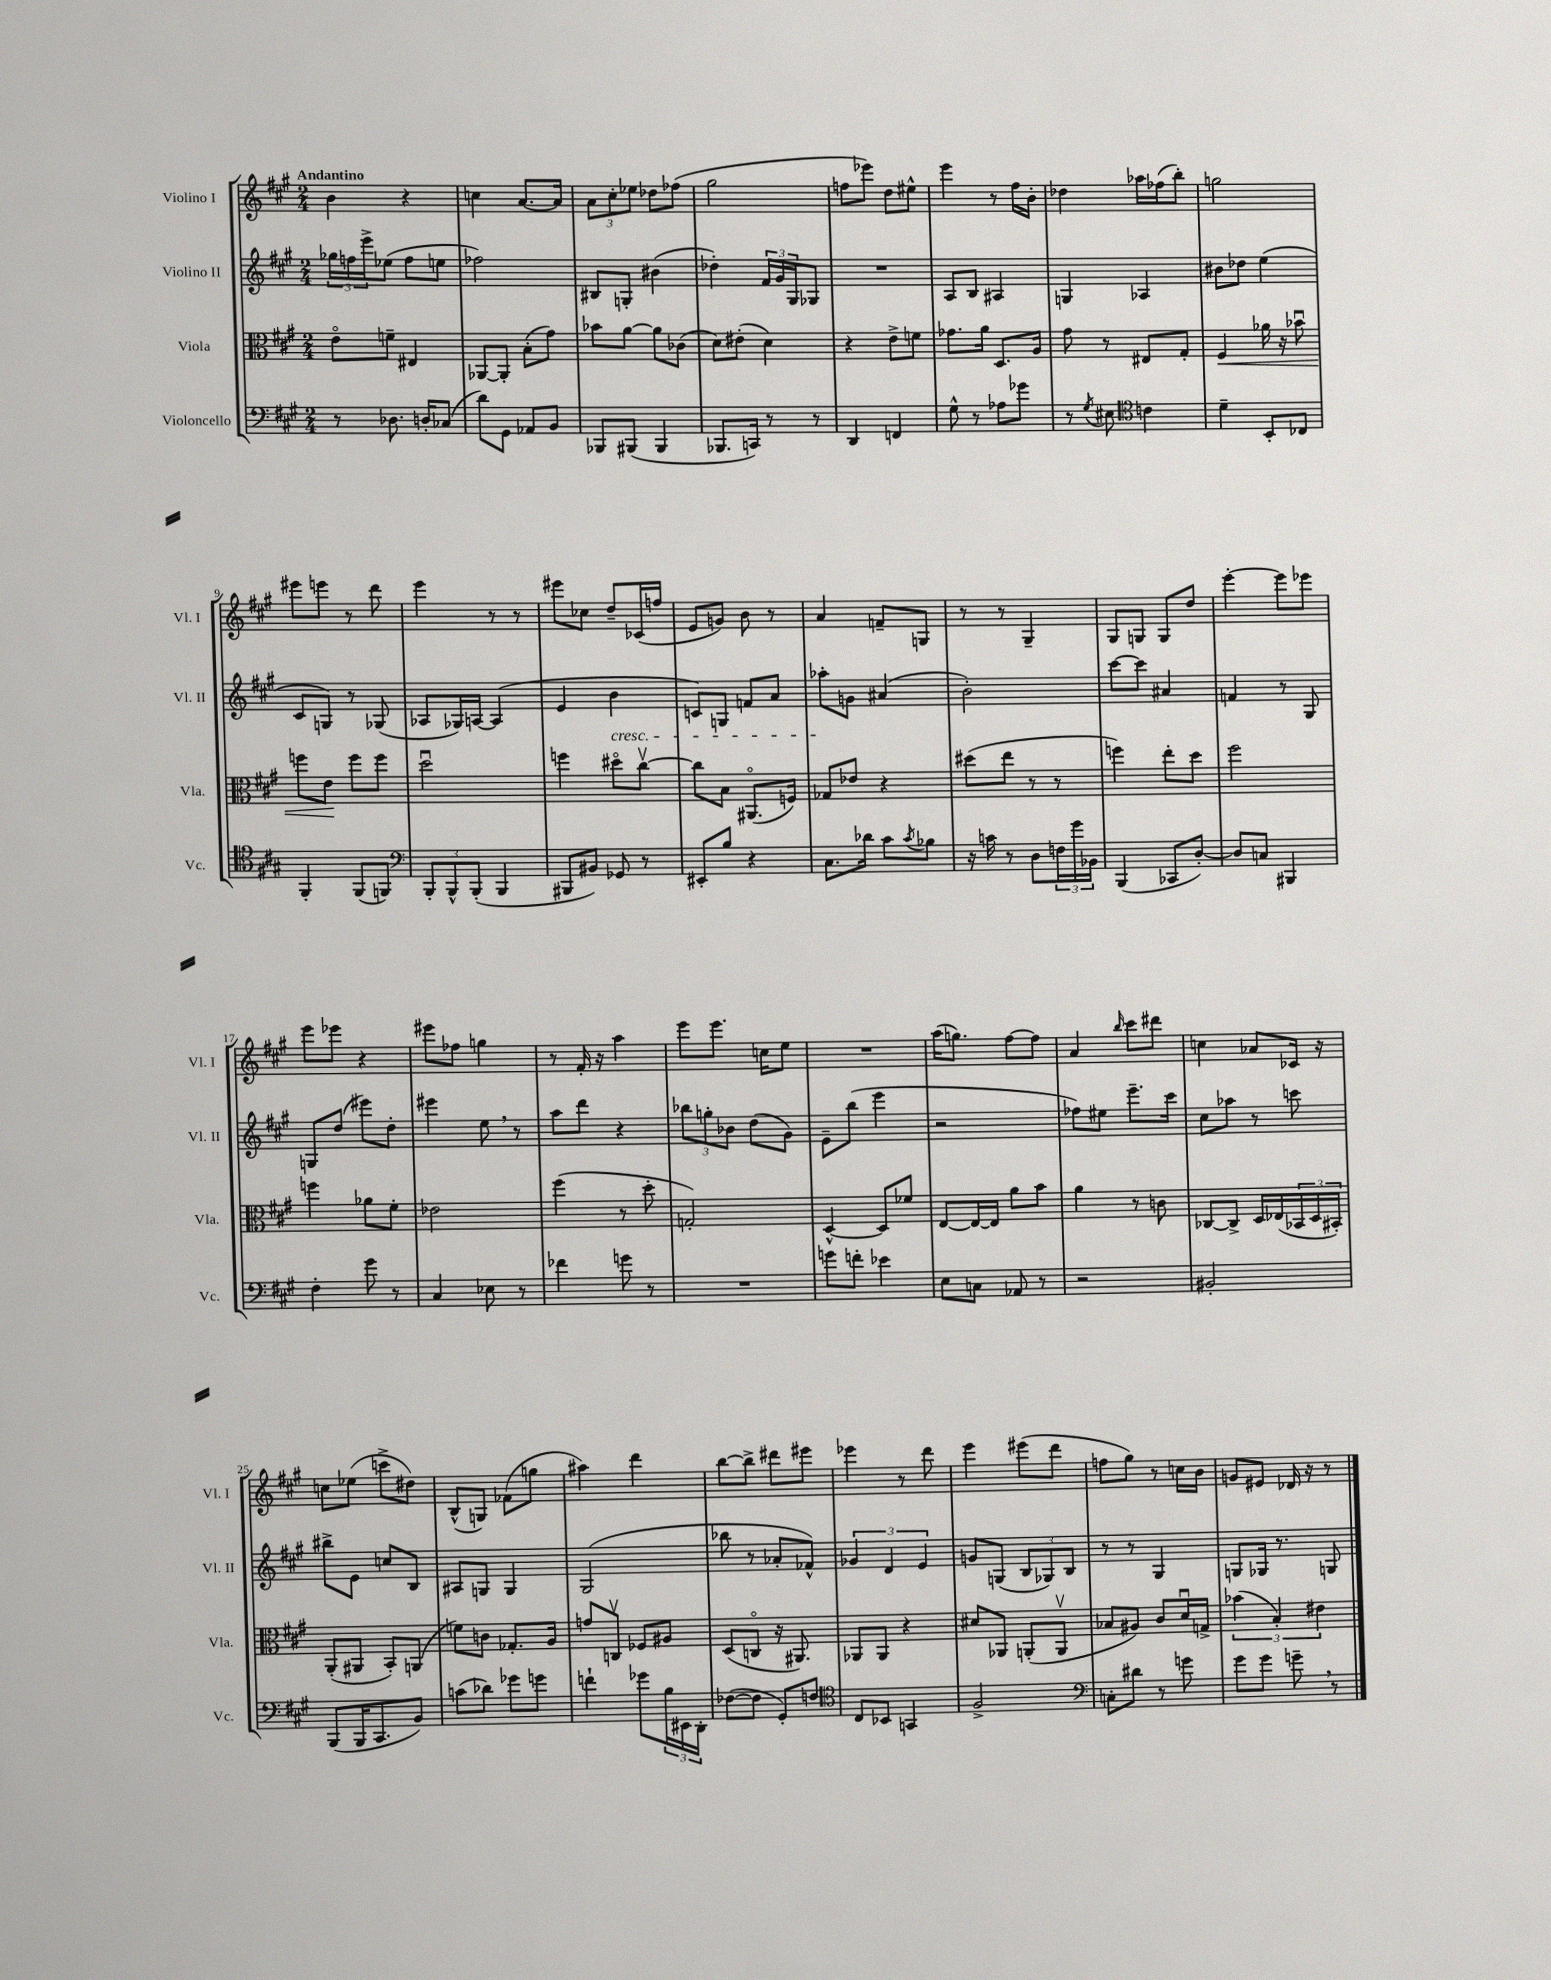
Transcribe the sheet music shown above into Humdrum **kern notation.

**kern	**kern	**dynam	**kern	**kern
*part4	*part3	*part3	*part2	*part1
*staff4	*staff3	*staff3	*staff2	*staff1
*I"Violoncello	*I"Viola	*	*I"Violino II	*I"Violino I
*I'Vc.	*I'Vla.	*	*I'Vl. II	*I'Vl. I
*clefF4	*clefC3	*	*clefG2	*clefG2
*k[f#c#g#]	*k[f#c#g#]	*	*k[f#c#g#]	*k[f#c#g#]
*M2/4	*M2/4	*	*M2/4	*M2/4
=1	=1	=1	=1	=1
!	!	!	!	!LO:TX:a:B:t=Andantino
8r	8e\L	.	24gg-X\LL	4b\
.	.	.	24ffn\	.
.	.	.	24eee^\J	.
8.D-X\	8fn~\J	.	(8ee-X\J	.
.	4E#X/	.	8ff\L	4r
16Dn'/KL	.	.	.	.
(8C-X/J	.	.	8een\J	.
=2	=2	=2	=2	=2
8d\L)	[8AA-X/L	.	2ff-X\)	4ccn\
8GG#\J	8AA-'/J]	.	.	.
8AA-X/L	(8B'\L	.	.	[8.a/L
8BB/J	8g#\J)	.	.	.
.	.	.	.	16a/Jk]
=3	=3	=3	=3	=3
8BBB-X/L	8b-X\L	.	8B#X/L	12a\L
.	.	.	.	12cc#'\
(8BBB#X/J	[8a\J	.	8Gn'/J	.
.	.	.	.	12ee-X\J
4BBB#/	8a\L]	.	(4b#X\	8dd-X\L
.	(8c-X\J	.	.	(8ff-X\J
=4	=4	=4	=4	=4
8.BBB-X/L	8d\L)	.	4dd-X'\)	2gg#\
.	(8e#X'\J	.	.	.
16CCn/Jk)	.	.	.	.
8r	4d\)	.	24f#/LL	.
.	.	.	24g#/	.
.	.	.	24G#/J	.
8r	.	.	8G-X/J	.
=5	=5	=5	=5	=5
4DD/	4r	.	2r	8ffn\L
.	.	.	.	8eee-X\J)
4FFn/	8e^\L	.	.	8dd\L
.	8fn\J	.	.	8ee#X^^\J
=6	=6	=6	=6	=6
8G#^^\	8.g-X\L	.	8A/L	4eee\
8r	.	.	8B/J	.
.	16a\Jk	.	.	.
8A-X\L	8.D/L	.	4A#X/	8r
8g-X\J	.	.	.	16ff#\LL
.	16A/Jk	.	.	16b'\JJ
=7	=7	=7	=7	=7
8r	8g#\	.	4Gn/	4dd-X\
8qG#/	.	.	.	.
8E#X\	8r	.	.	.
*clefC4	*	*	*	*
4cn\	8E#X/L	.	4A-X/	16aa-X\LL
.	.	.	.	(16ff-X\J
.	8G#'/J	.	.	8bb'\J)
=8	=8	=8	=8	=8
!	!	!LO:HP:b	!	!
4d~\	4F#/	<	8b#X\L	2ggn\
.	.	.	8dd-X\J	.
8BB'/L	16a-X\	.	(4ee\	.
.	16r	.	.	.
8C-X/J	8b-Xu\	.	.	.
!!LO:LB:g=z
=9	=9	=9	=9	=9
4FF#'/	8ffn\L	.	8c#/L	8eee#X\L
.	8e\J	.	8Gn/J)	8eeen\J
(8FF#/L	8ff\L	[	8r	8r
8FFn/J)	8ff\J	.	(8G-X/	8ddd\
=10	=10	=10	=10	=10
*clefF4	*	*	*	*
12BBB'/L	2ddu\	.	8A-X/L	4eee\
12BBB^^/	.	.	.	.
.	.	.	16G-X/L)	.
(12BBB'/J	.	.	.	.
.	.	.	[16An/JJ	.
4BBB/	.	.	(4A/]	8r
.	.	.	.	8r
=11	=11	=11	=11	=11
8BBB#X/L	4ffn\	.	4e/	8eee#X\L
8BB#X/J)	.	.	.	8cc-X\J
!	!	!	!LO:TX:b:i:t=cresc.	!
8GG-X/	8dd#X\L	.	4b\	8dd~/L
8r	[8cc#v\J	.	.	(16c-X/L
.	.	.	.	16ffn/JJ
=12	=12	=12	=12	=12
8EE#X'/L	8cc#\L]	.	8cn/L)	8e/L
8B/J	8B\J	.	8Gn/J	8gn/J)
4r	(8.AA#X/L	.	8fn/L	8b\
.	.	.	8a/J	8r
.	16Fn/Jk)	.	.	.
=13	=13	=13	=13	=13
8.C#\L	8G-X/L	.	8aa-X'\L	4a/
.	8e-X/J	.	8gn\J	.
16d-X\Jk	.	.	.	.
8c#\L	4r	.	(4a#X/	8fn~/L
8qc#/	.	.	.	.
8B-X\J	.	.	.	8Gn/J
=14	=14	=14	=14	=14
16r	(8dd#X\L	.	2b'\)	8r
16cn\	.	.	.	.
8r	8ee\J	.	.	8r
8D\L	8r	.	.	4G#~/
24Fn\L	8r	.	.	.
24g#\	.	.	.	.
24BB-X\JJ	.	.	.	.
=15	=15	=15	=15	=15
(4BBB/	4ffn\)	.	[8ccc#\L	8G#/L
.	.	.	8ccc#\J]	8Gn/J
8CC-X/L	8ee'\L	.	4a#X/	8G/L
[8D'/J)	8dd\J	.	.	8dd/J
=16	=16	=16	=16	=16
8D/L]	2ff#\	.	4fn/	[4eee'\
8Cn/J	.	.	.	.
4BBB#X/	.	.	8r	8eee\L]
.	.	.	8G#/	8eee-X\J
!!LO:LB:g=z
=17	=17	=17	=17	=17
4F#'\	4ffn\	.	8Gn/L	8eee\L
.	.	.	(8dd/J	8eee-X\J
8g#\	8a-X\L	.	8eee#X\L)	4r
8r	8f#'\J	.	8dd'\J	.
=18	=18	=18	=18	=18
4C#/	2e-X\	.	4eee#X\	8eee#X\L
.	.	.	.	8ff-X\J
8E-X\	.	.	8ee,\	4ggn\
8r	.	.	8r	.
=19	=19	=19	=19	=19
4f-X\	(4ff#\	.	8aa\L	8r
.	.	.	8ddd\J	16f#'/
.	.	.	.	16r
8gn\	8r	.	4r	4aa\
8r	8dd'\	.	.	.
=20	=20	=20	=20	=20
2r	2Gn'/)	.	12bb-X\L	8eee\L
.	.	.	12ggn'\	.
.	.	.	.	8.eee\J
.	.	.	12b-X\J	.
.	.	.	(8dd\L	.
.	.	.	.	16ccn\KL
.	.	.	8g#\J)	8ee\J
=21	=21	=21	=21	=21
8gn\L	[4D^^/	.	8e~\L	2r
8fn'\J	.	.	(8bb\J	.
4e-X\	8D/L]	.	4eee\	.
.	8f-X/J	.	.	.
=22	=22	=22	=22	=22
8E\L	[8E/L	.	2r	(16aa\KL
.	.	.	.	8.ggn\J)
8Cn\J	16E/L_	.	.	.
.	16E/JJ]	.	.	.
8AA-X/	8a\L	.	.	[8ff#\L
8r	8b\J	.	.	8ff#\J]
=23	=23	=23	=23	=23
2r	4a\	.	8ff-X\L)	4a/
.	.	.	8ee#X\J	.
.	.	.	.	16qqbb/
.	8r	.	8.eee~\L	8ccc#\L
.	8cn\	.	.	8ddd#X\J
.	.	.	16ccc#\Jk	.
=24	=24	=24	=24	=24
2BB#X'/	[8C-X/L	.	8cc#\L	4ccn\
.	8C-^/J]	.	8aa-X\J	.
.	16D/LL	.	8r	8a-X/L
.	(16E-X/	.	.	.
.	24BB-X/	.	8cccn\	16c-X/Jk
.	24D/	.	.	.
.	.	.	.	16r
.	24BB#X'/JJ)	.	.	.
!!LO:LB:g=z
=25	=25	=25	=25	=25
(8BBB/L	(8AA'/L	.	8bb#X^\L	8ccn\L
16BBB/K	8AA#X/J	.	8e\J	(8ee-X\J
8.CC#/	.	.	.	.
.	8BB'/L)	.	8ccn/L	8cccn^\L
8BB/J)	(8AAn/J	.	8B/J	8dd#X\J)
=26	=26	=26	=26	=26
(8cn\L	8fn\L)	.	8A#X/L	(8B^^/L
8d-X\J)	8cn\J	.	8Gn/J	8Gn/J)
8g-X\L	8.G-X'/L	.	4G/	(8f-X\L
8gn\J	.	.	.	8ggn\J
.	16A/Jk	.	.	.
=27	=27	=27	=27	=27
4fn`\	8gn/L	.	(2G#/	4aa#X\)
.	8Cnv/J	.	.	.
8g-X\L	8F-X/L	.	.	4ddd\
24B\L	8A#X/J	.	.	.
24EE#X\	.	.	.	.
24DD'\JJ	.	.	.	.
=28	=28	=28	=28	=28
([8F-X\L	(8D/L	.	8bb-X\	[8bb\L
8F-\J]	8Cn/J	.	8r	8bb^\J]
8GG#'/L)	16r	.	8a-X'/L	8ddd#X\L
.	8.AA#X/)	.	.	.
8Fn/J	.	.	8f-X^^/J)	8eee#X\J
=29	=29	=29	=29	=29
*clefC4	*	*	*	*
8C#/L	8AA-X/L	.	6g-X/	4eee-X\
8BB-X/J	8AA-/J	.	.	.
.	.	.	6d/	.
4GGn/	4r	.	.	8r
.	.	.	6e/	.
.	.	.	.	8ddd\
=30	=30	=30	=30	=30
2F#^/	8d#X/L	.	8gn/L	4eee\
.	8AA-X/J	.	(8Gn/J	.
.	(8AAn'/L	.	12B/L	(8eee#X\L
.	.	.	12G-X/)	.
.	8AAv/J	.	.	8ddd\J
.	.	.	12B/J	.
=31	=31	=31	=31	=31
*clefF4	*	*	*	*
8Cn'\L	8B-X/L	.	8r	8ffn\L
8d#X\J	8A#X/J)	.	8r	8gg#\J)
8r	8c#/L	.	4G#/	8r
8gn\	16du/L	.	.	16ccn\LL
.	16Gn^/JJ	.	.	16b\JJ
=32	=32	=32	=32	=32
8g#\L	(6b-X\	.	8Gn/L	8gn/L
8g#\J	.	.	16G-X/Jk	8e#X/J
.	6B'/)	.	.	.
.	.	.	8.r	.
8gn~,\	.	.	.	16d-X/
.	.	.	.	16r
.	6e#X\	.	.	.
8r	.	.	8Gn/	8r
==	==	==	==	==
*-	*-	*-	*-	*-
